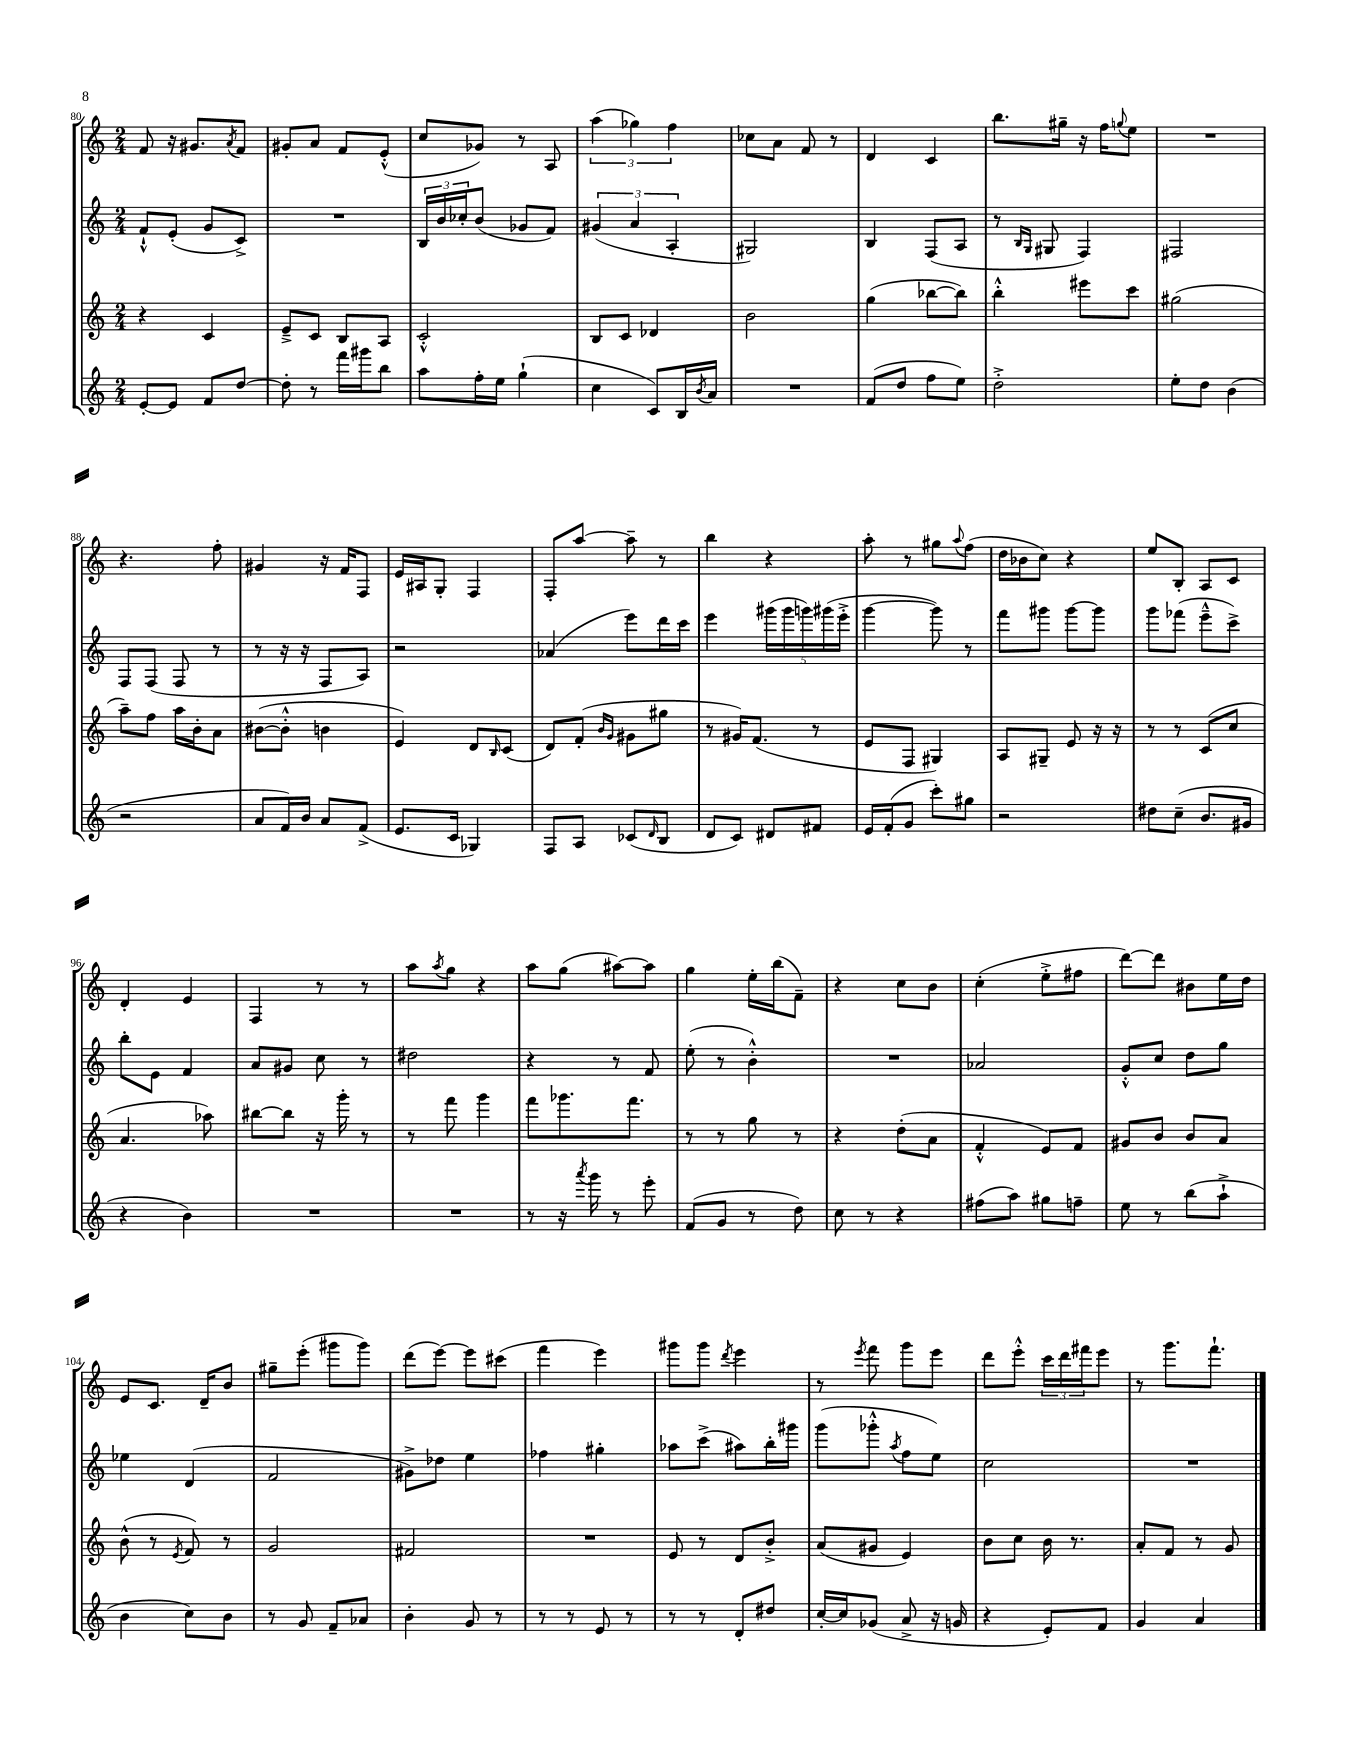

**kern	**kern	**kern	**kern
*staff4	*staff3	*staff2	*staff1
*clefG2	*clefG2	*clefG2	*clefG2
*k[]	*k[]	*k[]	*k[]
*M2/4	*M2/4	*M2/4	*M2/4
[8e'	4r	8f`^^	8f
8e]	.	(8e'	16r
.	.	.	8.g#
8f	4c	8g	.
.	.	.	8qa
[8dd	.	8c^)	8f
=	=	=	=
8dd']	8e~^	2r	8g#'
8r	8c	.	8a
16fff	8B	.	8f
16ggg#	.	.	.
8bb	8A	.	(8e'^^
=	=	=	=
8aa	2c'^^	24B	8cc
.	.	24b	.
.	.	24cc-'	.
16ff'	.	(8b	8g-)
16ee	.	.	.
(4gg`	.	8g-	8r
.	.	8f)	8A
=	=	=	=
4cc	8B	(6g#	(6aa
.	8c	.	.
.	.	6a	6gg-)
8c)	4d-	.	.
.	.	6A'	6ff
16B	.	.	.
8qb	.	.	.
16a	.	.	.
=	=	=	=
2r	2b	2G#)	8cc-
.	.	.	8a
.	.	.	8f
.	.	.	8r
=	=	=	=
(8f	(4gg	4B	4d
8dd	.	.	.
8ff	[8bb-	(8F	4c
8ee)	8bb-])	8A	.
=	=	=	=
2dd'^	4bb'^^	8r	8.bb
.	.	16qqB	.
.	.	16qqG	.
.	.	8G#	.
.	.	.	16gg#~
.	8eee#	4F)	16r
.	.	.	16ff
.	.	.	8qqgg
.	8ccc	.	8ee
=	=	=	=
8ee'	(2gg#	2F#	2r
8dd	.	.	.
(4b	.	.	.
=	=	=	=
2r	8aa~)	8F	4.r
.	8ff	(8F	.
.	16aa	8F	.
.	16b'	.	.
.	8a	8r	8ff'
=	=	=	=
8a	([8b#	8r	4g#
16f)	8b#'^^]	16r	.
16b	.	16r	.
8a	4b	8F	16r
.	.	.	16f
(8f^	.	8A)	8F
=	=	=	=
8.e	4e)	2r	16e
.	.	.	16A#
.	.	.	8G'
16c	.	.	.
4G-)	8d	.	4F
.	16qqB	.	.
.	(8c	.	.
=	=	=	=
8F	8d)	(4a-	8F'
8A	(8f'	.	[8aa
.	16qqb	.	.
.	16qqg	.	.
(8c-	8g#	8eee)	8aa~]
16qqd	.	.	.
8B	8gg#	16ddd	8r
.	.	16ccc	.
=	=	=	=
8d	8r	4eee	4bb
8c)	16g#)	.	.
.	(8.f	.	.
8d#	.	(20ggg#	4r
.	.	20ggg#	.
.	.	20ggg)	.
8f#	8r	.	.
.	.	(20ggg#	.
.	.	20eee'^	.
=	=	=	=
16e	8e	[4ggg	8aa'
(16f'	.	.	.
8g	8F	.	8r
8ccc')	4G#)	8ggg])	8gg#
.	.	.	8qqaa
8gg#	.	8r	(8ff
=	=	=	=
2r	8A	8fff	16dd
.	.	.	16b-
.	8G#~	8ggg#	8cc)
.	8e	[8ggg#	4r
.	16r	8ggg#]	.
.	16r	.	.
=	=	=	=
8dd#	8r	8ggg	8ee
(8cc~	8r	(8fff-	8B'
8.b	(8c	8eee~^^	8A
.	8cc	8ccc^)	8c
16g#	.	.	.
=	=	=	=
4r	4.a	8bb'	4d'
.	.	8e	.
4b)	.	4f	4e
.	8aa-)	.	.
=	=	=	=
2r	[8bb#	8a	4F
.	8bb#]	8g#	.
.	16r	8cc	8r
.	16ggg'	.	.
.	8r	8r	8r
=	=	=	=
2r	8r	2dd#	8aa
.	.	.	8qaa
.	8fff	.	8gg
.	4ggg	.	4r
=	=	=	=
8r	8fff	4r	8aa
16r	8.ggg-	.	(8gg
8qaaa	.	.	.
16ggg	.	.	.
8r	.	8r	[8aa#)
.	8.fff	.	.
8eee'	.	8f	8aa#]
=	=	=	=
(8f	8r	(8ee'	4gg
8g	8r	8r	.
8r	8gg	4b'^^)	16ee'
.	.	.	(16bb
8dd)	8r	.	8f~)
=	=	=	=
8cc	4r	2r	4r
8r	.	.	.
4r	(8dd'	.	8cc
.	8a	.	8b
=	=	=	=
(8ff#	4f'^^	2a-	(4cc'
8aa)	.	.	.
8gg#	8e)	.	8ee'^
8ff~	8f	.	8ff#
=	=	=	=
8ee	8g#	8g'^^	[8ddd)
8r	8b	8cc	8ddd]
(8bb	8b	8dd	8b#
8aa`^	8a	8gg	16ee
.	.	.	16dd
=	=	=	=
4b	(8b^^	4ee-	8e
.	8r	.	8.c
.	8qe	.	.
8cc)	8f)	(4d	.
.	.	.	16d~
8b	8r	.	8b
=	=	=	=
8r	2g	2f	8gg#~
8g	.	.	(8eee'
8f~	.	.	8ggg#
8a-	.	.	8ggg#)
=	=	=	=
4b'	2f#	8g#^)	(8ddd
.	.	8dd-	[8eee)
8g	.	4ee	8eee]
8r	.	.	(8ccc#
=	=	=	=
8r	2r	4ff-	4fff
8r	.	.	.
8e	.	4gg#'	4eee)
8r	.	.	.
=	=	=	=
8r	8e	8aa-	8ggg#
8r	8r	(8ccc^	8ggg#
.	.	.	8qddd
8d'	8d	8aa#)	4eee
8dd#	8b'^	16bb'	.
.	.	16ggg#	.
=	=	=	=
[16cc'	(8a	(8ggg	8r
16cc]	.	.	.
.	.	.	8qeee
(8g-	8g#	8ggg-'^^	8fff
.	.	8qaa	.
8a^	4e)	8ff	8ggg
16r	.	8ee)	8eee
16g	.	.	.
=	=	=	=
4r	8b	2cc	8ddd
.	8cc	.	8eee'^^
8e')	16b	.	24ccc
.	.	.	24ddd
.	8.r	.	.
.	.	.	24fff#
8f	.	.	8eee
=	=	=	=
4g	8a'	2r	8r
.	8f	.	8.ggg
4a	8r	.	.
.	.	.	8.fff`
.	8g	.	.
==	==	==	==
*-	*-	*-	*-
